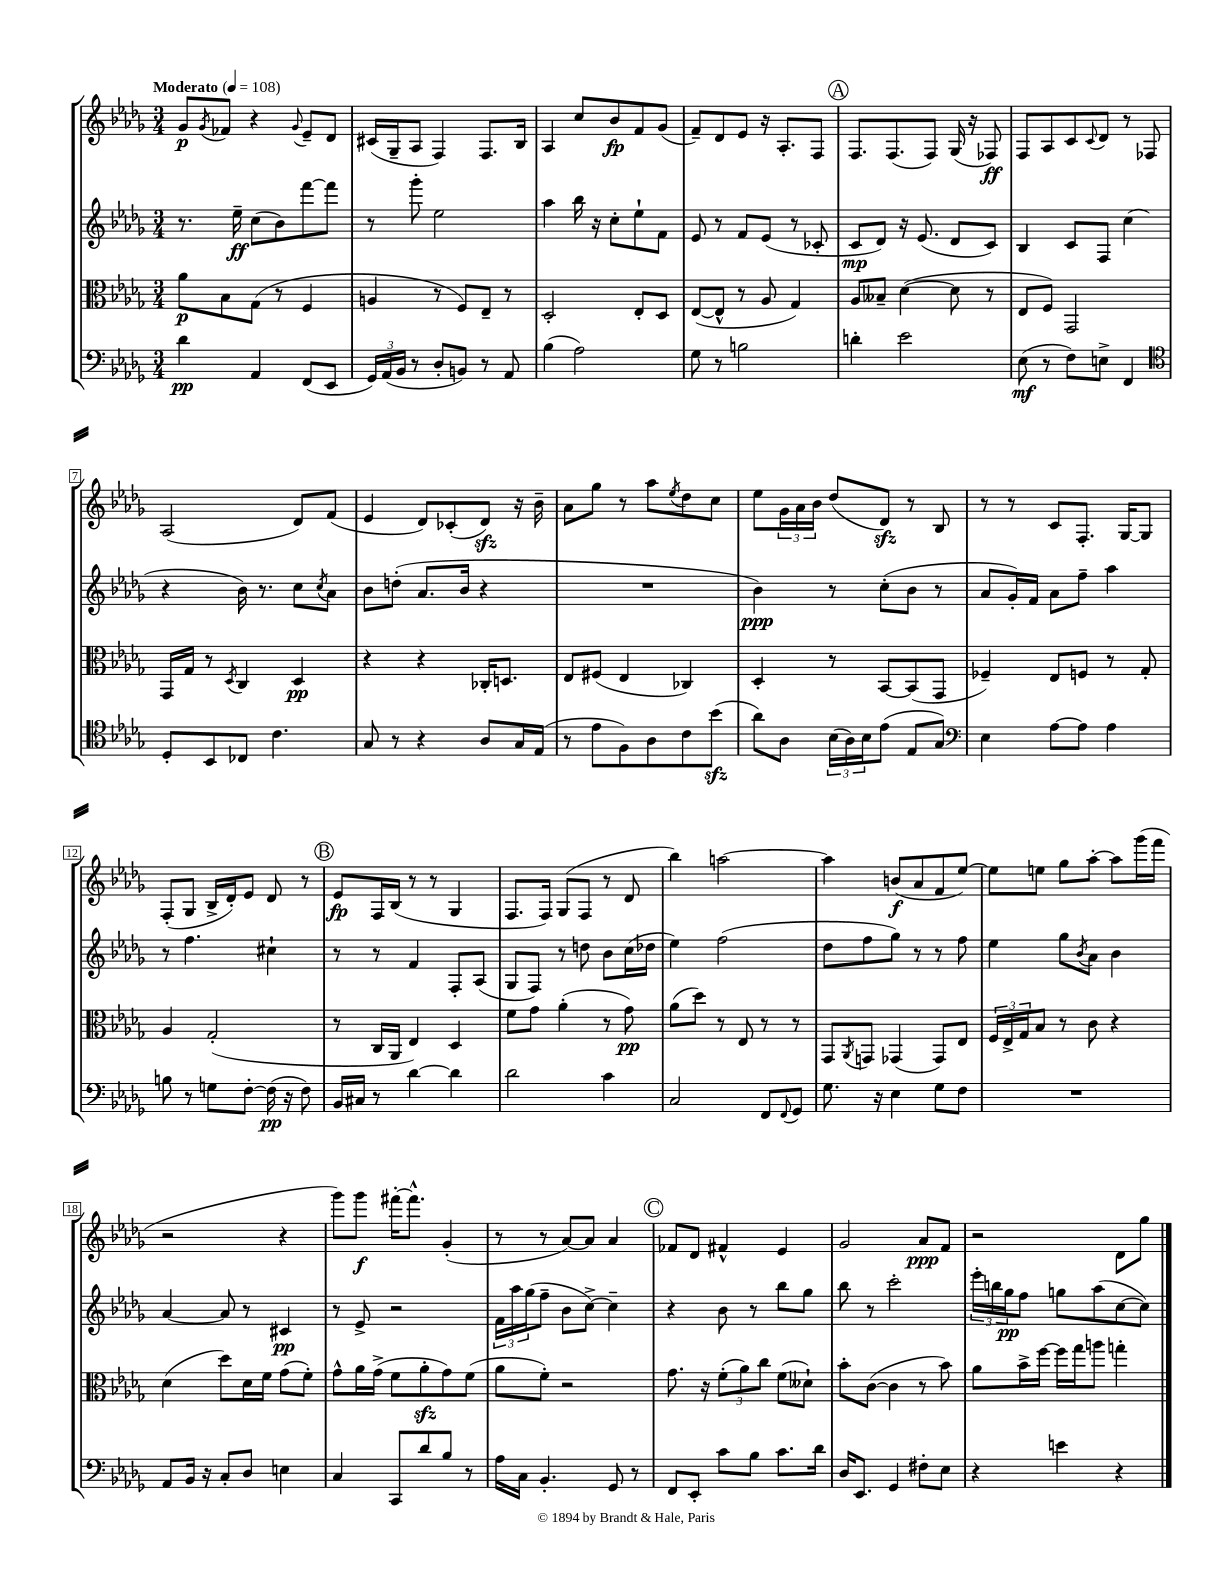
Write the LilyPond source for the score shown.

<<
\new StaffGroup <<
\new Staff = "s0" {
    \clef treble \key des \major \numericTimeSignature \time 3/4 \tempo "Moderato" 4 = 108
    ges'8\p \acciaccatura { ges'8 } fes'8 r4 \appoggiatura { ges'8 } ees'8-- des'8 |
    cis'16( ges16-- aes8 f4) f8. bes16 |
    aes4 c''8 bes'8\fp f'8 ges'8( |
    f'8--) des'8 ees'8 r16 aes8.-. f8 |
    \mark \markup { \circle "A" } f8. f8.( f8) ges16( r16 fes8\ff) |
    f8 aes8 c'8 \appoggiatura { c'8 } des'8 r8 fes8 |
    aes2( des'8) f'8( |
    ees'4 des'8) ces'8-.( des'8\sfz) r16 bes'16-- |
    aes'8 ges''8 r8 aes''8 \acciaccatura { ees''8 } des''8 c''8 |
    ees''8 \tuplet 3/2 { ges'16 aes'16 bes'16 } des''8( des'8\sfz) r8 bes8 |
    r8 r8 c'8 f8.-. ges16~ ges8 |
    f8-.( ges8 bes16-> des'16-.) ees'8 des'8 r8 |
    \mark \markup { \circle "B" } ees'8\fp f16 bes16( r8 r8 ges4 |
    f8. f16) ges8( f8 r8 des'8 |
    bes''4) a''2~ |
    a''4 b'8\f( aes'8 f'8 ees''8~) |
    ees''8 e''8 ges''8 aes''8~-. aes''8 ges'''16( f'''16 |
    r2 r4 |
    ges'''8) ges'''8\f fis'''16~-. fis'''8.-^ ges'4-.( |
    r8 r8 aes'8~) aes'8 aes'4 |
    \mark \markup { \circle "C" } fes'8 des'8 fis'4-^ ees'4 |
    ges'2 aes'8\ppp f'8 |
    r2 des'8 ges''8 \bar "|." |
}
\new Staff = "s1" {
    \clef treble \key des \major \numericTimeSignature \time 3/4
    r8. ees''16--\ff c''8( bes'8) f'''8~ f'''8 |
    r8 ges'''8-. ees''2 |
    aes''4 bes''16 r16 c''8-. ees''8-! f'8 |
    ees'8 r8 f'8 ees'8( r8 ces'8-. |
    \mark \markup { \circle "A" } c'8\mp des'8) r16 ees'8.( des'8 c'8) |
    bes4 c'8 f8 c''4( |
    r4 bes'16) r8. c''8 \acciaccatura { c''8 } aes'8 |
    bes'8 d''8-.( aes'8. bes'16 r4 |
    R2. |
    bes'4\ppp) r8 c''8-.( bes'8 r8 |
    aes'8 ges'16-.) f'16 aes'8 f''8-- aes''4 |
    r8 f''4. cis''4-! |
    \mark \markup { \circle "B" } r8 r8 f'4 f8-. aes8( |
    ges8 f8) r8 d''8 bes'8 c''16( des''16 |
    ees''4) f''2( |
    des''8 f''8 ges''8) r8 r8 f''8 |
    ees''4 ges''8 \acciaccatura { bes'8 } aes'8 bes'4 |
    aes'4~ aes'8 r8 cis'4\pp |
    r8 ees'8-> r2 |
    \tuplet 3/2 { f'16 aes''16 ges''16( } f''8-- bes'8 c''8~->) c''4-- |
    \mark \markup { \circle "C" } r4 bes'8 r8 bes''8 ges''8 |
    bes''8 r8 c'''2-. |
    \tuplet 3/2 { ees'''16-. b''16 ges''16\pp } f''8 g''8 aes''8( c''8~ c''8) \bar "|." |
}
\new Staff = "s2" {
    \clef alto \key des \major \numericTimeSignature \time 3/4
    aes'8\p bes8 ges8( r8 f4 |
    a4 r8 f8) ees8-- r8 |
    des2-. ees8-. des8 |
    ees8~( ees8-^ r8 aes8 ges4) |
    \mark \markup { \circle "A" } aes8 beses8-- des'4~( des'8 r8 |
    ees8 f8) ges,2 |
    ges,16 ges16 r8 \acciaccatura { des8 } c4 des4\pp |
    r4 r4 ces16-. d8. |
    ees8 fis8( ees4 ces4) |
    des4-. r8 bes,8~ bes,8( ges,8 |
    fes4--) ees8 f8 r8 ges8-. |
    aes4 ges2-.( |
    \mark \markup { \circle "B" } r8 c16 aes,16 ees4) des4 |
    f'8 ges'8 aes'4-.( r8 ges'8\pp) |
    aes'8( des''8) r8 ees8 r8 r8 |
    ges,8 \acciaccatura { aes,8 } g,8 ges,4( ges,8) ees8 |
    \tuplet 3/2 { f16 ees16-> ges16 } bes8 r8 c'8 r4 |
    des'4( des''8) des'16 f'16 ges'8( f'8-.) |
    ges'8-^ aes'16 ges'16->( f'8 aes'8-.\sfz ges'8) f'8( |
    aes'8 f'8-.) r2 |
    \mark \markup { \circle "C" } ges'8. r16 \tuplet 3/2 { f'8-.( aes'8) c''8 } f'8( deses'8-!) |
    bes'8-. c'8~( c'4 r8 bes'8) |
    aes'8 bes'16-> f''16~ f''16 ges''16 a''8 g''4-. \bar "|." |
}
\new Staff = "s3" {
    \clef bass \key des \major \numericTimeSignature \time 3/4
    des'4\pp aes,4 f,8( ees,8 |
    \tuplet 3/2 { ges,16) aes,16( bes,16 } r8 des8-. b,8) r8 aes,8 |
    bes4( aes2) |
    ges8 r8 b2 |
    \mark \markup { \circle "A" } d'4-. ees'2 |
    ees8\mf( r8 f8) e8-> f,4 |
    \clef tenor des8-. bes,8 ces8 c'4. |
    ges8 r8 r4 aes8 ges16 ees16( |
    r8 ees'8 f8) aes8 c'8 bes'8\sfz( |
    aes'8) aes8 \tuplet 3/2 { bes16( aes16) bes16 } ees'8( ees8 ges8) |
    \clef bass ees4 aes8~ aes8 aes4 |
    b8 r8 g8 f8~-. f16\pp( r16 f8) |
    \mark \markup { \circle "B" } bes,16 cis16 r8 des'4~ des'4 |
    des'2 c'4 |
    c2 f,8 \appoggiatura { f,8 } ges,8 |
    ges8. r16 ees4 ges8 f8 |
    R2. |
    aes,8 bes,16 r16 c8-. des8 e4 |
    c4 c,8 des'8 bes8 r8 |
    aes16 c16 bes,4.-. ges,8 r8 |
    \mark \markup { \circle "C" } f,8 ees,8-. c'8 bes8 c'8. des'16 |
    des16 ees,8. ges,4 fis8-. ees8 |
    r4 e'4 r4 \bar "|." |
}
>>
>>
\layout { \context { \Score \override BarNumber.stencil = #(make-stencil-boxer 0.1 0.3 ly:text-interface::print) } }
